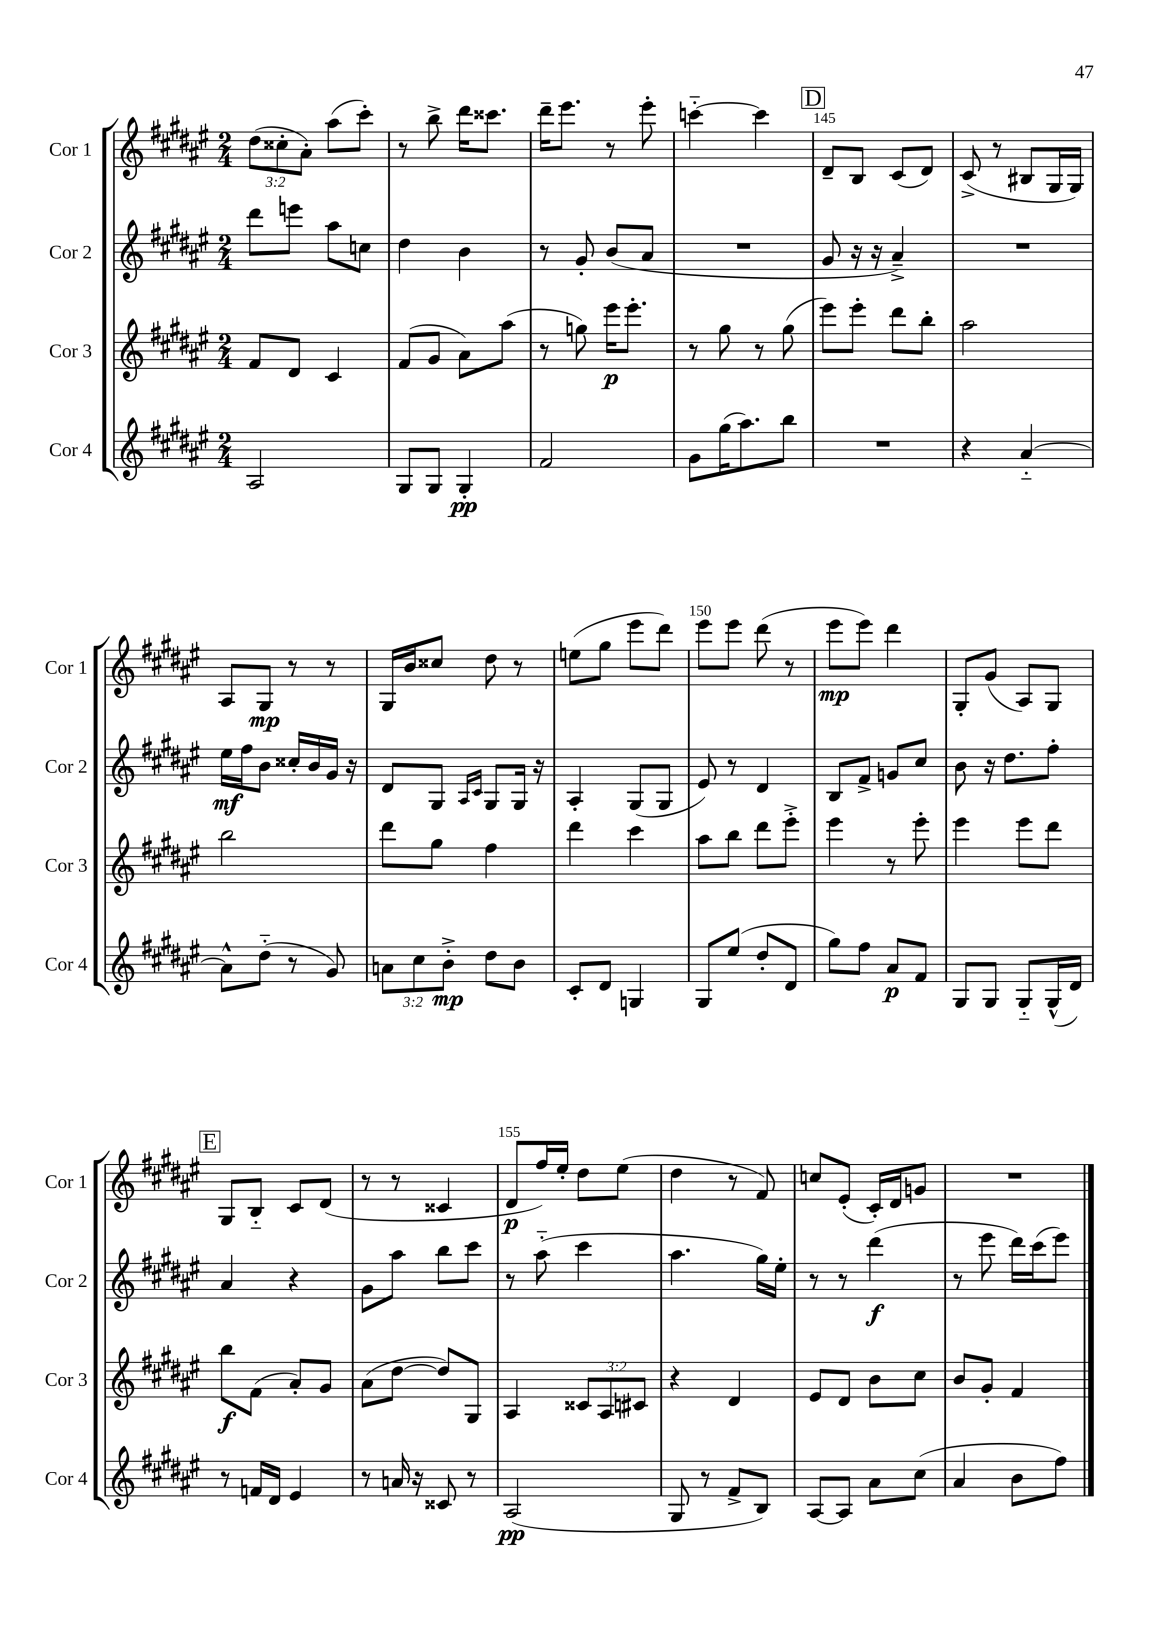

**kern	**kern	**kern	**kern
*staff4	*staff3	*staff2	*staff1
*clefG2	*clefG2	*clefG2	*clefG2
*k[f#c#g#d#a#e#]	*k[f#c#g#d#a#e#]	*k[f#c#g#d#a#e#]	*k[f#c#g#d#a#e#]
*M2/4	*M2/4	*M2/4	*M2/4
2A#	8f#	8ddd#	(12dd#
.	.	.	12cc##'
.	8d#	8eee	.
.	.	.	12a#')
.	4c#	8aa#	(8aa#
.	.	8cc	8ccc#')
=	=	=	=
8G#	(8f#	4dd#	8r
8G#	8g#	.	8bb^
4G#'	8a#)	4b	16ddd#
.	.	.	8.ccc##
.	(8aa#	.	.
=	=	=	=
2f#	8r	8r	16ddd#~
.	.	.	8.eee#
.	8gg)	8g#'	.
.	16eee#	(8b	8r
.	8.eee#'	.	.
.	.	8a#	8eee#'
=	=	=	=
8g#	8r	2r	[4ccc'~
(16gg#	8gg#	.	.
8.aa#)	.	.	.
.	8r	.	4ccc]
8bb	(8gg#	.	.
=	=	=	=
2r	8eee#)	8g#	8d#~
.	8eee#'	16r	8B
.	.	16r	.
.	8ddd#	4a#~^)	(8c#
.	8bb'	.	8d#)
=	=	=	=
4r	2aa#	2r	(8c#^
.	.	.	8r
[4a#'~	.	.	8B#
.	.	.	16G#
.	.	.	16G#)
=	=	=	=
8a#^^]	2bb	16ee#	8A#
.	.	16ff#	.
(8dd#'~	.	8b	8G#
8r	.	16cc##'	8r
.	.	16b	.
8g#)	.	16g#	8r
.	.	16r	.
=	=	=	=
12a	8ddd#	8d#	16G#
.	.	.	16b
12cc#	.	.	.
.	8gg#	8G#	8cc##
12b'^	.	.	.
.	.	16qqA#	.
.	.	16qqc#	.
8dd#	4ff#	8G#	8dd#
8b	.	16G#	8r
.	.	16r	.
=	=	=	=
8c#'	4ddd#	4A#'	(8ee
8d#	.	.	8gg#
4G	4ccc#	(8G#	8eee#
.	.	8G#	8ddd#)
=	=	=	=
8G#	8aa#	8e#)	8eee#
(8ee#	8bb	8r	8eee#
8dd#'	8ddd#	4d#	(8ddd#
8d#	8eee#'^	.	8r
=	=	=	=
8gg#)	4eee#	8B	8eee#
8ff#	.	8f#^	8eee#)
8a#	8r	8g	4ddd#
8f#	8eee#'	8cc#	.
=	=	=	=
8G#	4eee#	8b	8G#'
8G#	.	16r	(8g#
.	.	8.dd#	.
8G#'~	8eee#	.	8A#)
(16G#^^	8ddd#	8ff#'	8G#
16d#)	.	.	.
=	=	=	=
8r	8bb	4a#	8G#
16f	(8f#	.	8B'~
16d#	.	.	.
4e#	8a#')	4r	8c#
.	8g#	.	(8d#
=	=	=	=
8r	(8a#	8g#	8r
16a	[8dd#	8aa#	8r
16r	.	.	.
8c##	8dd#])	8bb	4c##
8r	8G#	8ccc#	.
=	=	=	=
(2A#	4A#	8r	8d#
.	.	(8aa#'~	16ff#)
.	.	.	16ee#'
.	12c##	4ccc#	8dd#
.	12A#	.	.
.	.	.	(8ee#
.	12c#	.	.
=	=	=	=
8G#	4r	4.aa#	4dd#
8r	.	.	.
8f#^	4d#	.	8r
8B)	.	16gg#)	8f#)
.	.	16ee#'	.
=	=	=	=
[8A#	8e#	8r	8cc
8A#]	8d#	8r	(8e#'
8a#	8b	(4ddd#	16c#')
.	.	.	16d#
(8cc#	8cc#	.	8g
=	=	=	=
4a#	8b	8r	2r
.	8g#'	8eee#	.
8b	4f#	16ddd#)	.
.	.	(16ccc#	.
8ff#)	.	8eee#)	.
==	==	==	==
*-	*-	*-	*-
